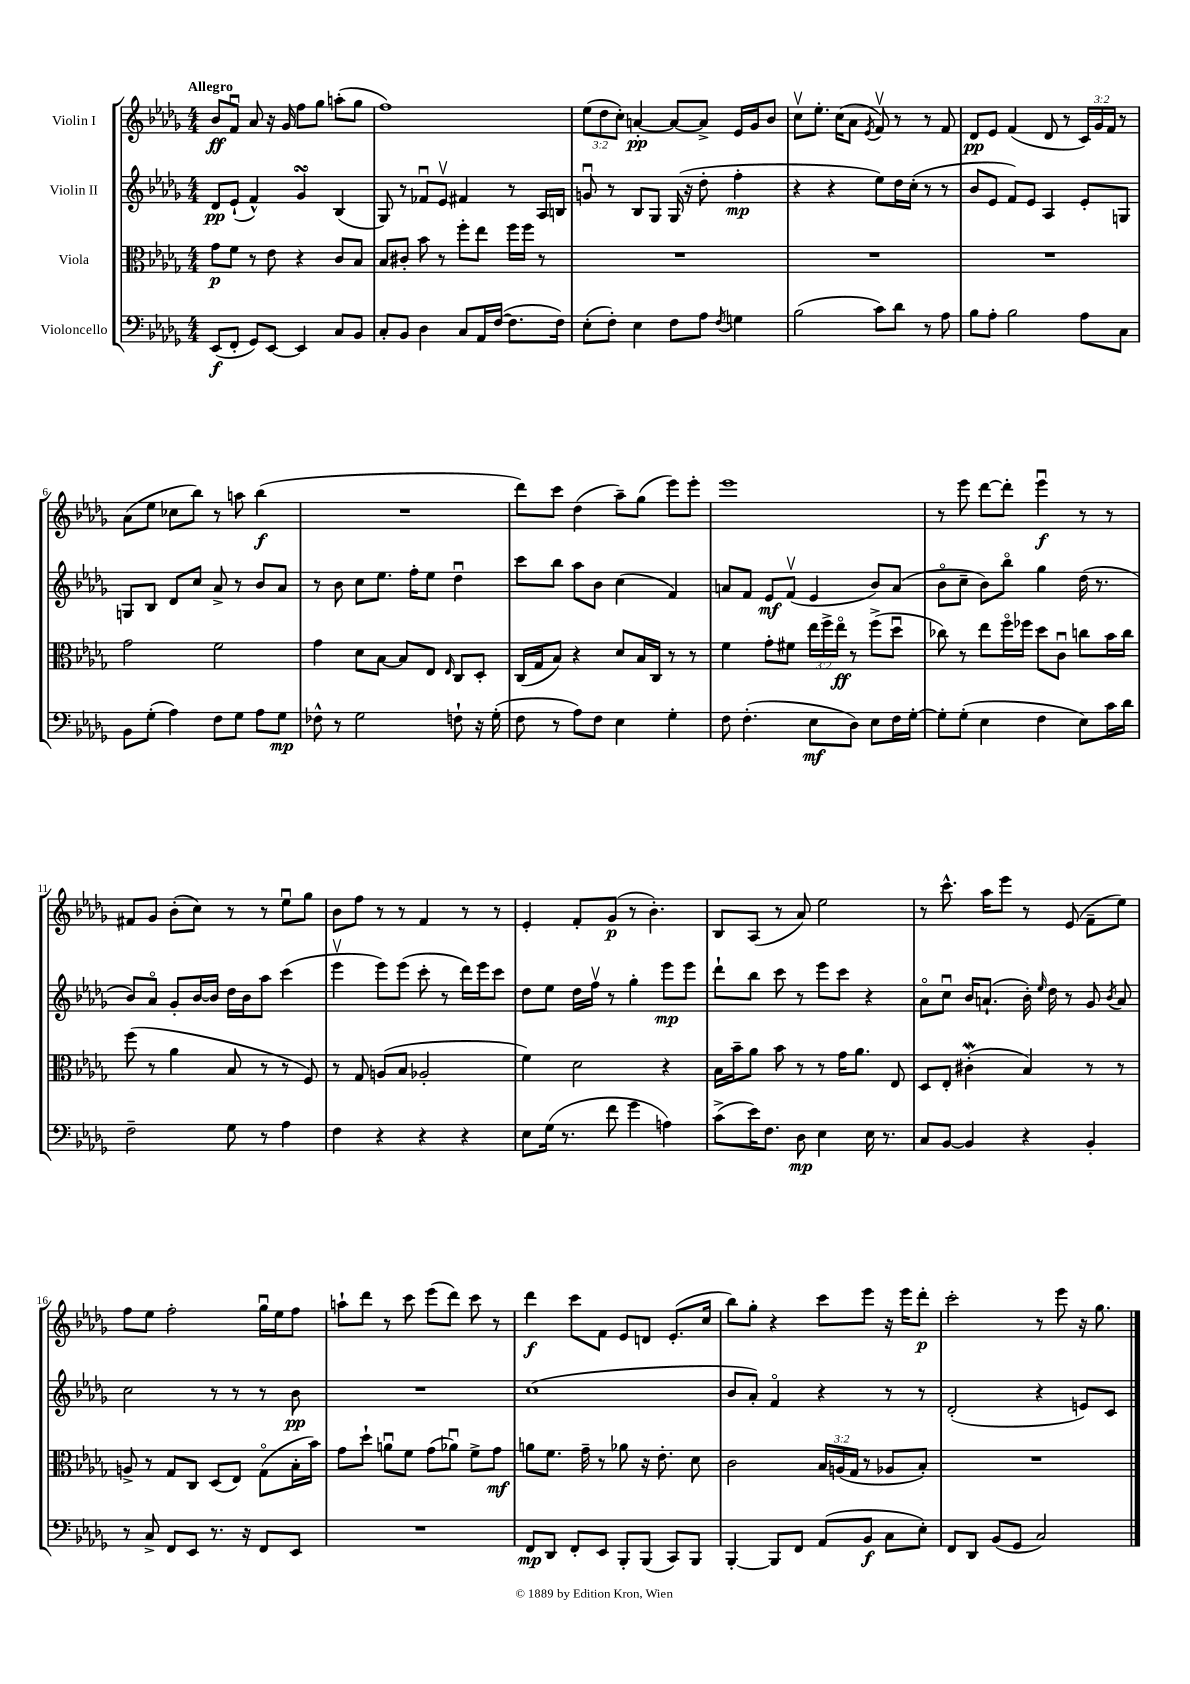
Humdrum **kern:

**kern	**dynam	**kern	**dynam	**kern	**dynam	**kern	**dynam
*part4	*part4	*part3	*part3	*part2	*part2	*part1	*part1
*staff4	*staff4	*staff3	*staff3	*staff2	*staff2	*staff1	*staff1
*I"Violoncello	*	*I"Viola	*	*I"Violin II	*	*I"Violin I	*
*clefF4	*	*clefC3	*	*clefG2	*	*clefG2	*
*k[b-e-a-d-g-]	*	*k[b-e-a-d-g-]	*	*k[b-e-a-d-g-]	*	*k[b-e-a-d-g-]	*
*M4/4	*	*M4/4	*	*M4/4	*	*M4/4	*
=1	=1	=1	=1	=1	=1	=1	=1
!	!	!	!	!	!	!LO:TX:a:B:t=Allegro	!
(8EE-/L	f	8g-\L	p	8d-/L	pp	8b-/L	ff
8FF'/J	.	8f\J	.	(8e-`/J	.	8fu/J	.
8GG-/L)	.	8r	.	4f^^/)	.	8a-/	.
[8EE-/J	.	8e-\	.	.	.	16r	.
.	.	.	.	.	.	16g-/	.
4EE-/]	.	4r	.	4g-sSSs/	.	8ff\L	.
.	.	.	.	.	.	8gg-\J	.
8C/L	.	8c/L	.	(4B-/	.	(8aan'\L	.
8BB-/J	.	8B-/J	.	.	.	8gg-\J	.
=2	=2	=2	=2	=2	=2	=2	=2
8C'/L	.	8B-/L	.	8G-/)	.	1ff)	.
8BB-/J	.	8c#X'/J	.	8r	.	.	.
4D-\	.	8b-\	.	8f-Xu/L	.	.	.
.	.	8r	.	8e-v/J	.	.	.
8C/L	.	8ff'\L	.	4f#X/	.	.	.
16AA-/L	.	8ee-\J	.	.	.	.	.
([16F/JJ	.	.	.	.	.	.	.
8.F\L]	.	16ff\LL	.	8r	.	.	.
.	.	16ff\JJ	.	.	.	.	.
.	.	8r	.	16A-/LL	.	.	.
16F\Jk)	.	.	.	16Bn/JJ	.	.	.
=3	=3	=3	=3	=3	=3	=3	=3
(8E-'\L	.	1r	.	8gnu/	.	(12ee-\L	.
.	.	.	.	.	.	12dd-\	.
8F'\J)	.	.	.	8r	.	.	.
.	.	.	.	.	.	12cc'\J)	.
4E-\	.	.	.	8B-/L	.	[4an'/	pp
.	.	.	.	8G-/J	.	.	.
8F\L	.	.	.	(16G-/	.	8a/L_	.
.	.	.	.	16r	.	.	.
8A-\J	.	.	.	8dd-'\	.	8a^/J]	.
8qF/	.	.	.	.	.	.	.
4Gn\	.	.	.	4ff'\	mp	16e-/LL	.
.	.	.	.	.	.	16g-/J	.
.	.	.	.	.	.	8b-/J	.
=4	=4	=4	=4	=4	=4	=4	=4
(2B-\	.	1r	.	4r	.	8ccv\L	.
.	.	.	.	.	.	8.ee-'\J	.
.	.	.	.	4r	.	.	.
.	.	.	.	.	.	(16cc\KL	.
.	.	.	.	.	.	8a-\J	.
.	.	.	.	.	.	8qe-/	.
8c\L)	.	.	.	8ee-\L)	.	8fv/)	.
8d-\J	.	.	.	16dd-\L	.	8r	.
.	.	.	.	(16cc'\JJ	.	.	.
8r	.	.	.	8r	.	8r	.
8A-\	.	.	.	8r	.	8f/	.
=5	=5	=5	=5	=5	=5	=5	=5
8B-\L	.	1r	.	8b-/L	.	8d-/L	pp
8A-'\J	.	.	.	8e-/J	.	8e-/J	.
2B-\	.	.	.	8f/L)	.	(4f/	.
.	.	.	.	8e-/J	.	.	.
.	.	.	.	4A-/	.	8d-/	.
.	.	.	.	.	.	8r	.
8A-\L	.	.	.	8e-'/L	.	24c/LL)	.
.	.	.	.	.	.	24g-/	.
.	.	.	.	.	.	24f/JJ	.
8C\J	.	.	.	8Gn/J	.	8r	.
!!LO:LB:g=z
=6	=6	=6	=6	=6	=6	=6	=6
8BB-\L	.	2g-\	.	8Gn/L	.	(8a-\L	.
(8G-'\J	.	.	.	8B-/J	.	8ee-\J	.
4A-\)	.	.	.	8d-/L	.	8cc-X\L	.
.	.	.	.	8cc/J	.	8bb-\J)	.
8F\L	.	2f\	.	8a-^/	.	8r	.
8G-\J	.	.	.	8r	.	8aan\	.
8A-\L	.	.	.	8b-/L	.	(4bb-\	f
8G-\J	mp	.	.	8a-/J	.	.	.
=7	=7	=7	=7	=7	=7	=7	=7
8F-X^^\	.	4g-\	.	8r	.	1r	.
8r	.	.	.	8b-\	.	.	.
2G-\	.	8d-\L	.	8cc\L	.	.	.
.	.	[8B-\J	.	8.ee-\J	.	.	.
.	.	8B-/L]	.	.	.	.	.
.	.	.	.	16ff'\KL	.	.	.
.	.	8E-/J	.	8ee-\J	.	.	.
.	.	16qqE-/	.	.	.	.	.
8Fn`\	.	8C/L	.	4dd-u\	.	.	.
16r	.	8D-'/J	.	.	.	.	.
(16G-'\	.	.	.	.	.	.	.
=8	=8	=8	=8	=8	=8	=8	=8
8F\	.	(16C/LL	.	8ccc\L	.	8ddd-\L)	.
.	.	16G-/J	.	.	.	.	.
8r	.	8B-/J)	.	8bb-\J	.	8ccc\J	.
8A-\L)	.	4r	.	8aa-\L	.	(4dd-\	.
8F\J	.	.	.	8b-\J	.	.	.
4E-\	.	8d-/L	.	(4cc\	.	8aa-~\L)	.
.	.	16B-/L	.	.	.	(8gg-\J	.
.	.	16C/JJ	.	.	.	.	.
4G-'\	.	8r	.	4f/)	.	8eee-\L)	.
.	.	8r	.	.	.	8eee-'\J	.
=9	=9	=9	=9	=9	=9	=9	=9
8F\	.	4f\	.	8an/L	.	1eee-	.
(4.F'\	.	.	.	8f/J	.	.	.
.	.	8g-'\L	.	8e-/L	mf	.	.
.	.	8f#X\J	.	(8fv/J	.	.	.
8E-\L	mf	24ee-\LL	.	4e-/	.	.	.
.	.	24ff^\	.	.	.	.	.
.	.	24ee-\JJ	ff	.	.	.	.
8D-\J)	.	8r	.	.	.	.	.
8E-\L	.	(8ff^\L	.	8b-/L)	.	.	.
16F\L	.	8dd-u\J	.	(8a/J	.	.	.
[16G-'\JJ	.	.	.	.	.	.	.
=10	=10	=10	=10	=10	=10	=10	=10
8G-'\L]	.	8cc-X\)	.	8b-\L	.	8r	.
(8G-'\J	.	8r	.	8cc~\J	.	8eee-\	.
4E-\	.	8ee-\L	.	8b-\L)	.	[8ddd-\L	.
.	.	16ff\L	.	8bb-\J	.	8ddd-'\J]	.
.	.	16ff-X\JJ	.	.	.	.	.
4F\	.	8dd-\L	.	4gg-\	.	4eee-u\	f
.	.	8cu\J	.	.	.	.	.
8E-\L)	.	8ccn\L	.	(16dd-\	.	8r	.
.	.	.	.	8.r	.	.	.
16c\L	.	16b-\L	.	.	.	8r	.
16d-\JJ	.	16cc\JJ	.	.	.	.	.
!!LO:LB:g=z
=11	=11	=11	=11	=11	=11	=11	=11
2F~\	.	(8ff\	.	8b-/L)	.	8f#X/L	.
.	.	8r	.	8a-/J	.	8g-/J	.
.	.	4a-\	.	8g-'/L	.	(8b-'\L	.
.	.	.	.	[16b-/L	.	8cc\J)	.
.	.	.	.	16b-/JJ]	.	.	.
8G-\	.	8B-/	.	16dd-\LL	.	8r	.
.	.	.	.	16b-\J	.	.	.
8r	.	8r	.	8aa-\J	.	8r	.
4A-\	.	8r	.	(4ccc\	.	8ee-u\L	.
.	.	8F/)	.	.	.	8gg-\J	.
=12	=12	=12	=12	=12	=12	=12	=12
4F\	.	8r	.	4eee-v\	.	8b-\L	.
.	.	8G-/	.	.	.	8ff\J	.
4r	.	(8An/L	.	8eee-\L)	.	8r	.
.	.	8B-/J	.	(8eee-\J	.	8r	.
4r	.	2A-X'/	.	8ccc'\	.	4f/	.
.	.	.	.	8r	.	.	.
4r	.	.	.	16ddd-\LL)	.	8r	.
.	.	.	.	16eee-\J	.	.	.
.	.	.	.	8ccc\J	.	8r	.
=13	=13	=13	=13	=13	=13	=13	=13
8E-\L	.	4f\)	.	8dd-\L	.	4e-'/	.
(16G-\Jk	.	.	.	8ee-\J	.	.	.
8.r	.	.	.	.	.	.	.
.	.	2d-\	.	16dd-\LL	.	8f'/L	.
.	.	.	.	16ffv\JJ	.	.	.
8f\	.	.	.	8r	.	(8g-/J	p
4g-\	.	.	.	4gg-'\	.	8r	.
.	.	.	.	.	.	4.b-'\)	.
4An\)	.	4r	.	8eee-\L	mp	.	.
.	.	.	.	8eee-\J	.	.	.
=14	=14	=14	=14	=14	=14	=14	=14
(8c^\L	.	16B-\LL	.	8ddd-`\L	.	8B-/L	.
.	.	16b-~\J	.	.	.	.	.
16e-\K)	.	8a-\J	.	8bb-\J	.	(8A-/J	.
8.F\J	.	.	.	.	.	.	.
.	.	8b-\	.	8ccc\	.	8r	.
8D-\	mp	8r	.	8r	.	8a-/)	.
4E-\	.	8r	.	8eee-\L	.	2ee-\	.
.	.	16g-\KL	.	8ccc\J	.	.	.
.	.	8.a-\J	.	.	.	.	.
16E-\	.	.	.	4r	.	.	.
8.r	.	.	.	.	.	.	.
.	.	8E-/	.	.	.	.	.
=15	=15	=15	=15	=15	=15	=15	=15
8C/L	.	8D-/L	.	8a-\L	.	8r	.
[8BB-/J	.	8E-'/J	.	8ccu\J	.	8.ccc^^\	.
4BB-/]	.	(4c#XW'\	.	16b-/KL	.	.	.
.	.	.	.	(8.an`/J	.	16aa-\KL	.
.	.	.	.	.	.	8eee-\J	.
4r	.	4B-/)	.	16b-'\)	.	8r	.
.	.	.	.	16qqee-/	.	.	.
.	.	.	.	16dd-\	.	.	.
.	.	.	.	8r	.	(8e-/	.
4BB-'/	.	8r	.	8g-/	.	8f~\L	.
.	.	.	.	8qb-/	.	.	.
.	.	8r	.	8a/	.	8ee-\J)	.
!!LO:LB:g=z
=16	=16	=16	=16	=16	=16	=16	=16
8r	.	8An^/	.	2cc\	.	8ff\L	.
8C^/	.	8r	.	.	.	8ee-\J	.
8FF/L	.	8G-/L	.	.	.	2ff'\	.
8EE-/J	.	8C/J	.	.	.	.	.
8.r	.	(8D-/L	.	8r	.	.	.
.	.	8E-/J)	.	8r	.	.	.
16r	.	.	.	.	.	.	.
8FF/L	.	(8G-\L	.	8r	.	16gg-u\LL	.
.	.	.	.	.	.	16ee-\J	.
8EE-/J	.	16B-'\L	.	8b-\	pp	8ff\J	.
.	.	16b-\JJ)	.	.	.	.	.
=17	=17	=17	=17	=17	=17	=17	=17
1r	.	8g-\L	.	1r	.	8aan`\L	.
.	.	8dd-`\J	.	.	.	8ddd-\J	.
.	.	8anu\L	.	.	.	8r	.
.	.	8f\J	.	.	.	8ccc\	.
.	.	(8g-\L	.	.	.	(8eee-\L	.
.	.	8a-Xu\J)	.	.	.	8ddd-\J)	.
.	.	8f^\L	.	.	.	8ccc\	.
.	.	8g-\J	mf	.	.	8r	.
=18	=18	=18	=18	=18	=18	=18	=18
8FF/L	mp	8an\L	.	(1cc	.	4ddd-\	f
8DD-/J	.	8.f\J	.	.	.	.	.
8FF'/L	.	.	.	.	.	8ccc\L	.
.	.	16g-~\	.	.	.	.	.
8EE-/J	.	8r	.	.	.	8f\J	.
8BBB-'/L	.	8a-X\	.	.	.	8e-/L	.
(8BBB-/J	.	16r	.	.	.	8dn/J	.
.	.	8.e-'\	.	.	.	.	.
8CC/L)	.	.	.	.	.	(8.e-'/L	.
8BBB-/J	.	8d-\	.	.	.	.	.
.	.	.	.	.	.	16cc/Jk	.
=19	=19	=19	=19	=19	=19	=19	=19
[4BBB-'/	.	2c\	.	8b-/L	.	8bb-\L)	.
.	.	.	.	8a-'/J)	.	8gg-'\J	.
8BBB-/L]	.	.	.	4f/	.	4r	.
8FF/J	.	.	.	.	.	.	.
(8AA-/L	.	24B-/LL	.	4r	.	8ccc\L	.
.	.	(24An/	.	.	.	.	.
.	.	24G-/JJ	.	.	.	.	.
8BB-/J	f	8r	.	.	.	8eee-\J	.
8C\L	.	8A-X/L	.	8r	.	16r	.
.	.	.	.	.	.	16eee-\KL	.
8E-'\J)	.	8B-'/J)	.	8r	.	8ddd-'\J	p
=20	=20	=20	=20	=20	=20	=20	=20
8FF/L	.	1r	.	(2d-'/	.	2ccc'\	.
8DD-/J	.	.	.	.	.	.	.
(8BB-/L	.	.	.	.	.	.	.
8GG-/J	.	.	.	.	.	.	.
2C/)	.	.	.	4r	.	8r	.
.	.	.	.	.	.	8eee-\	.
.	.	.	.	8en/L)	.	16r	.
.	.	.	.	.	.	8.gg-\	.
.	.	.	.	8c/J	.	.	.
==	==	==	==	==	==	==	==
*-	*-	*-	*-	*-	*-	*-	*-
